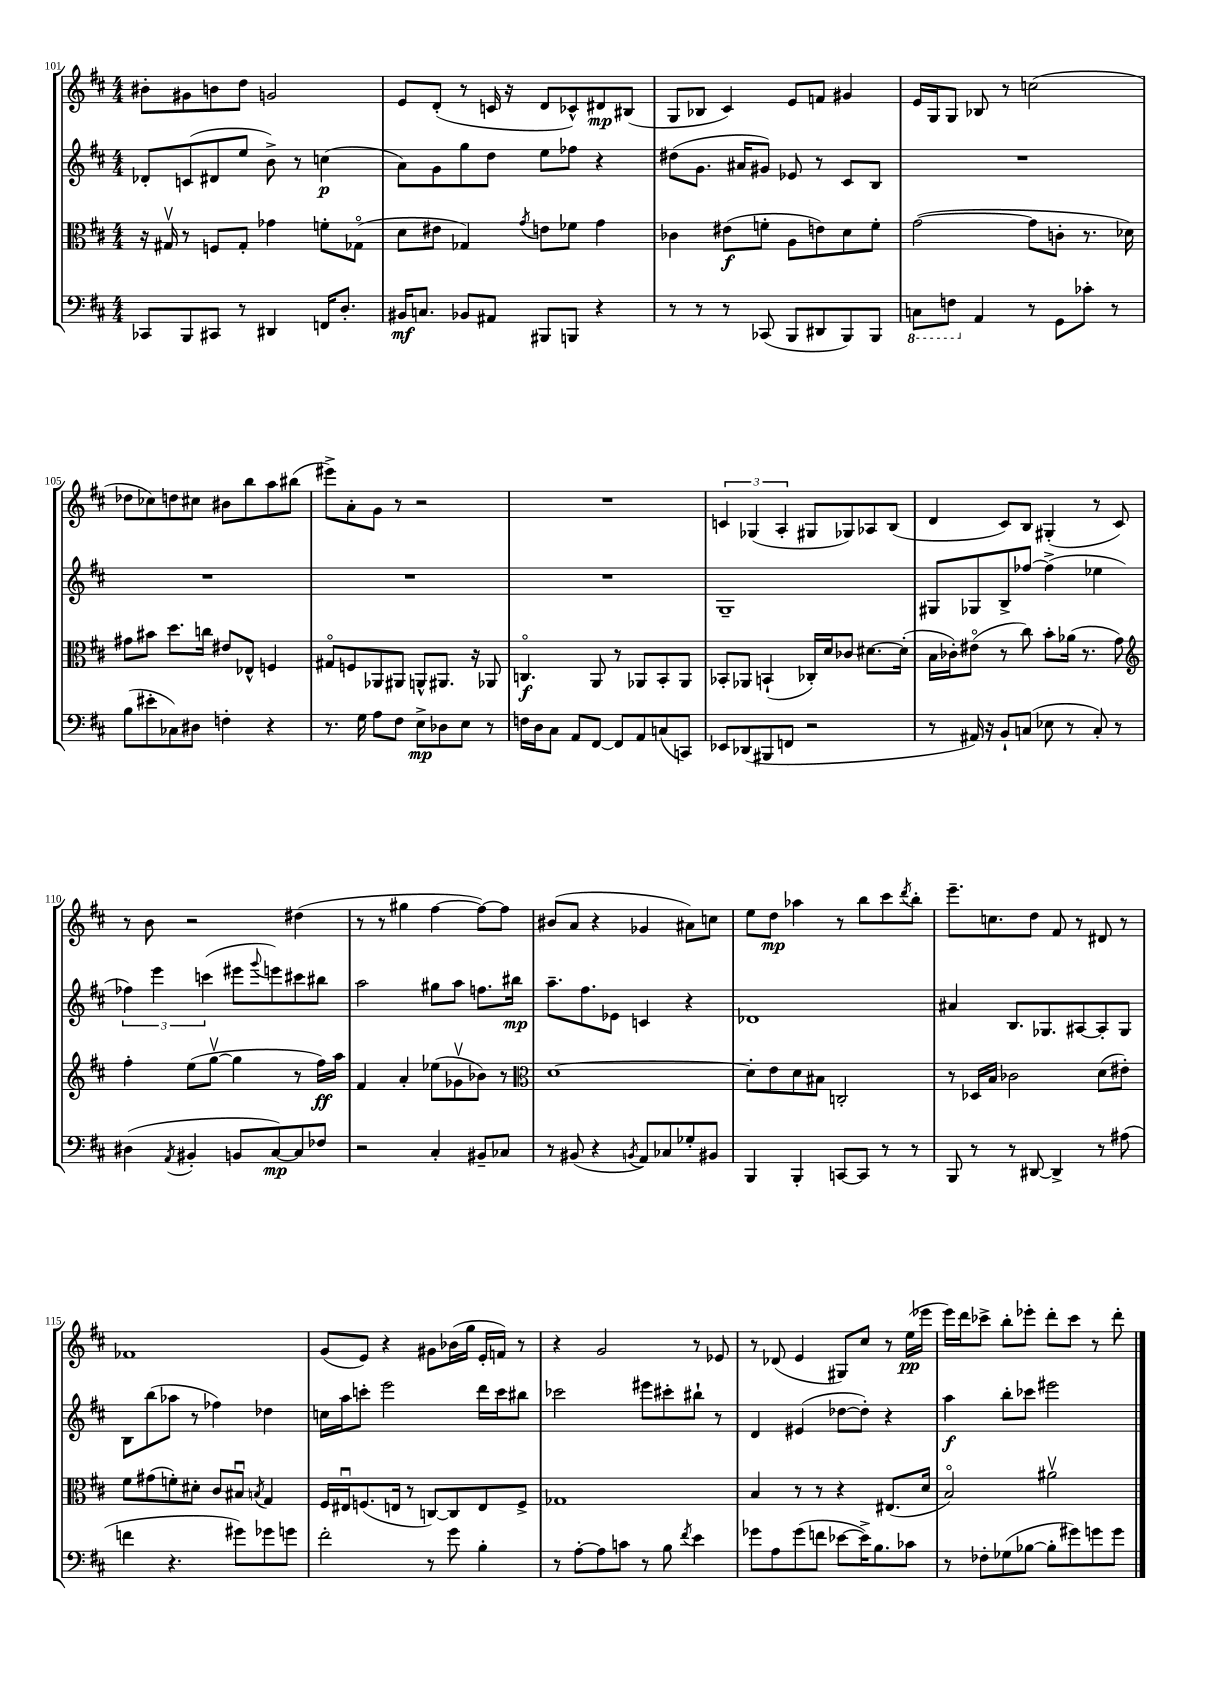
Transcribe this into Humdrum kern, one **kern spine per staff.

**kern	**kern	**kern	**kern
*staff4	*staff3	*staff2	*staff1
*clefF4	*clefC3	*clefG2	*clefG2
*k[f#c#]	*k[f#c#]	*k[f#c#]	*k[f#c#]
*M4/4	*M4/4	*M4/4	*M4/4
8CC-/L	16r	8d-'/L	8b#'\L
.	16G#v/	.	.
8BBB/	8r	(8c/	8g#\
8CC#/J	8F/L	8d#/	8b\
8r	8G#'/J	8ee/J	8dd\J
4DD#/	4g-\	8b^\)	2g/
.	.	8r	.
16FF/LK	8f'\L	(4cc\	.
8.D'/J	.	.	.
.	(8G-o\J	.	.
=	=	=	=
16BB#/LK	8d\L	8a\L)	8e/L
8.C/J	.	.	.
.	8e#\J	8g\	(8d'/J
8BB-/L	4G-/)	8gg\	8r
8AA#/J	.	8dd\J	16c/
.	.	.	16r
.	8qg/	.	.
8BBB#/L	8e\L	8ee\L	8d/L
8BBB/J	8f-\J	8ff-\J	8c-^^/)
4r	4g\	4r	8d#/
.	.	.	(8B#/J
=	=	=	=
8r	4c-\	(8dd#\L	8G/L
8r	.	8.g\J	8B-/J
8r	(8e#\L	.	4c#/)
.	.	16a#/LK	.
(8CC-/	8f'\J	8g#/J)	.
8BBB/L	8A\L	8e-/	8e/L
8DD#/	8e\)	8r	8f/J
8BBB/)	8d\	8c#/L	4g#/
8BBB/J	8f'\J	8B/J	.
=	=	=	=
8CC\L	([2g\	1r	16e/LL
.	.	.	16G/J
8FF\J	.	.	8G/J
4AA/	.	.	8B-/
.	.	.	8r
8r	8g\]L	.	(2cc\
8GG\L	8c'\J	.	.
8c-'\J	8.r	.	.
8r	.	.	.
.	16d-\)	.	.
=	=	=	=
(8B\L	8g#\L	1r	8dd-\L
8e#'\	8b#\J	.	8cc-\)
8C-\)	8.dd\L	.	8dd\
8D#\J	.	.	8cc#\J
.	16cc\Jk	.	.
4F'\	8e#/L	.	8b#\L
.	8E-^^/J	.	8bb\
4r	4F/	.	8aa\
.	.	.	(8bb#\J
=	=	=	=
8.r	8G#o/L	1r	8eee#^\L)
.	8F/	.	8a'\
16G\	.	.	.
8A\L	8AA-/	.	8g\J
8F#\J	8AA#/J	.	8r
8E^\L	8AA^^/L	.	2r
8D-\	8.AA#/J	.	.
8E\J	.	.	.
.	16r	.	.
8r	8AA-/	.	.
=	=	=	=
16F\LL	4.Co/	1r	1r
16D\J	.	.	.
8C#\J	.	.	.
8AA/L	.	.	.
[8FF#/J	8AA/	.	.
8FF#/]L	8r	.	.
8AA/	8AA-/L	.	.
(8C/	8BB'/	.	.
8CC/J)	8AA-/J	.	.
=	=	=	=
8EE-/L	8BB-'/L	1G~	6c/
(8DD-/	8AA-/J	.	.
.	.	.	(6G-/
8BBB#/	(4BB`/	.	.
.	.	.	6A'/
8FF/J	.	.	.
2r	16C-'/LL)	.	8G#/L
.	16d/J	.	.
.	8c-/J	.	8G-/)
.	[8.d#\L	.	8A-/
.	.	.	(8B/J
.	(16d#'\]Jk	.	.
=	=	=	=
8r	16B\LL	8G#/L	4d/
.	16c-'\J)	.	.
16AA#/)	(8e#o\J	8G-/	.
16r	.	.	.
8BB`/L	8r	8B^/	8c#/L)
(8C/J	8cc#\)	[8ff-/J	8B/J
8E-\	8b'\L	(4ff-^\]	(4G#'/
8r	(16a-\Jk	.	.
.	8.r	.	.
8C'/)	.	4ee-\	8r
8r	8g\)	.	8c#/)
=	=	=	=
*	*clefG2	*	*
(4D#\	4ff#'\	6ff-\)	8r
.	.	.	8b\
.	.	6eee\	.
8qAA/	.	.	.
4BB#'/	(8ee\L	.	2r
.	.	(6ccc\	.
.	[8ggv\J	.	.
8BB/L	4gg\]	8eee#\L	.
.	.	8qqggg/	.
[8C#/)	.	8eee\)	.
8C#/]	8r	8ccc#\	(4dd#\
8F-/J	16ff#\LL)	8bb#\J	.
.	16aa\JJ	.	.
=	=	=	=
2r	4f#/	2aa\	8r
.	.	.	8r
.	4a'/	.	4gg#\
4C#'/	(8ee-\L	8gg#\L	[4ff#\
.	8g-v\	8aa\J	.
8BB#~/L	8b-\J)	8.ff\L	8ff#\_L)
8C-/J	8r	.	8ff#\]J
.	.	16bb#\Jk	.
=	=	=	=
*	*clefC3	*	*
8r	[1d	8.aa~\L	(8b#/L
(8BB#/	.	.	8a/J
.	.	8.ff#\	.
4r	.	.	4r
.	.	8e-\J	.
8qBB/	.	.	.
8AA/L)	.	4c/	4g-/
8C-/	.	.	.
8G-'/	.	4r	8a#\L)
8BB#/J	.	.	8cc\J
=	=	=	=
4BBB/	8d'\]L	1d-	8ee\L
.	8e\	.	8dd\J
4BBB'/	8d\	.	4aa-\
.	8B#\J	.	.
[8CC/L	2C'/	.	8r
8CC/]J	.	.	8bb\L
8r	.	.	8ccc#\
.	.	.	8qddd/
8r	.	.	8bb'\J
=	=	=	=
8BBB/	8r	4a#/	8.eee~\L
8r	16D-/LL	.	.
.	16B/JJ	.	8.cc\
8r	2c-\	8.B/L	.
[8DD#/	.	.	8dd\J
.	.	8.G-/	.
4DD#^/]	.	.	8f#/
.	.	[8A#/	8r
8r	(8d\L	8A#'/]	8d#/
(8A#\	8e#'\J)	8G-/J	8r
=	=	=	=
4f\	8f#\L	8B\L	1f-
.	(8g#\	(8bb\	.
4.r	8f'\)	8aa-\J	.
.	8d#'\J	8r	.
.	8c#/L	4ff-\)	.
8g#\L)	8B#u/J	.	.
.	8qB/	.	.
8g-\	4G/	4dd-\	.
8g\J	.	.	.
=	=	=	=
2f#'\	16F#/LL	16cc\LL	(8g/L
.	16E#u/J	16aa\J	.
.	(8.F/	8ccc'\J	8e/J)
.	.	2eee\	4r
.	16E/Jk	.	.
.	8r	.	.
8r	[8C/L)	.	8g#\L
8g\	8C/]	.	(16b-\L
.	.	.	16gg\JJ
4B'\	8E/	16ddd\LL	16e'/LL
.	.	16ccc\J	16f/JJ)
.	8F^/J	8bb#\J	8r
=	=	=	=
8r	1G-	2ccc-\	4r
[8A'\L	.	.	.
8A\]	.	.	2g/
8c\J	.	.	.
8r	.	8eee#\L	.
8B\	.	8ccc#'\	.
8qf#/	.	.	.
4e\	.	8bb#`\J	8r
.	.	8r	8e-/
=	=	=	=
8g-\L	4B/	4d/	8r
8A\	.	.	(8d-/
(8g-\	8r	(4e#/	4e/
8f\J	8r	.	.
[8e-\L	4r	[8dd-\L	8G#/L)
16e-^\]K)	.	8dd-'\]J)	8cc#/J
8.B\	.	.	.
.	(8.E#/L	4r	8r
8c-\J	.	.	(16ee\LL
.	16d/Jk	.	16eee-\JJ
=	=	=	=
8r	2Bo/)	4aa\	16eee\LL)
.	.	.	16ddd\J
8F-'\L	.	.	8ccc-^\J
(8G-\	.	8bb'\L	8bb'\L
[8B-\J	.	8ccc-\J	8eee-'\J
8B-'\]L	2a#v\	2eee#\	8ddd'\L
8g#\)	.	.	8ccc-\J
8g\	.	.	8r
8g\J	.	.	8ddd'\
==	==	==	==
*-	*-	*-	*-
